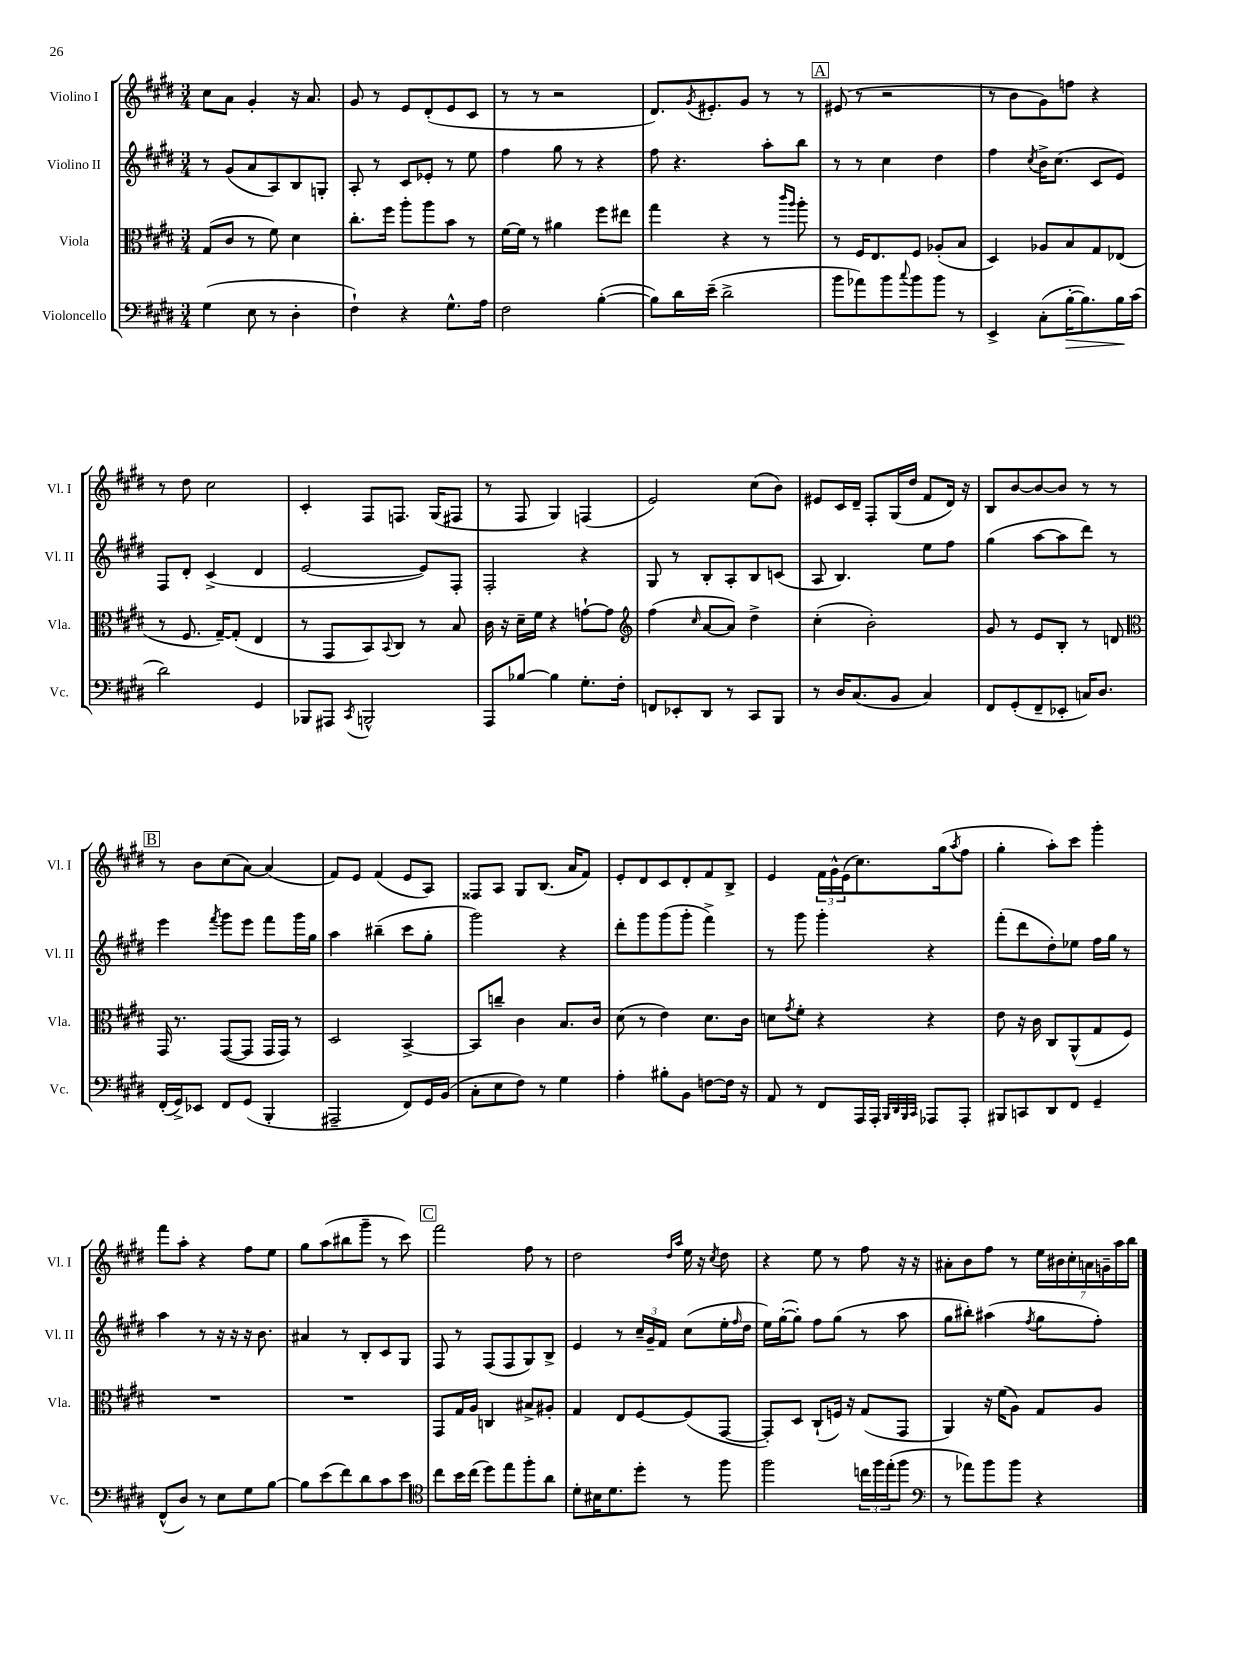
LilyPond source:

<<
\new StaffGroup <<
\new Staff = "s0" \with { instrumentName = "Violino I" shortInstrumentName = "Vl. I" } {
    \clef treble \key e \major \numericTimeSignature \time 3/4
    cis''8 a'8 gis'4-. r16 a'8. |
    gis'8 r8 e'8 dis'8-.( e'8 cis'8 |
    r8 r8 r2 |
    dis'8.) \acciaccatura { gis'8 } eis'8.-. gis'8 r8 r8 |
    \mark \markup { \box "A" } eis'8( r8 r2 |
    r8 b'8 gis'8) f''8 r4 |
    r8 dis''8 cis''2 |
    cis'4-. fis8 f8. gis16( fis8 |
    r8 fis8 gis4) f4( |
    e'2) cis''8( b'8) |
    eis'8 cis'16 dis'16-- fis8-. gis16( dis''16 fis'8 dis'16) r16 |
    b8 b'8~ b'8~ b'8 r8 r8 |
    \mark \markup { \box "B" } r8 b'8 cis''8( a'8~) a'4( |
    fis'8) e'8 fis'4( e'8 a8) |
    fisis8 a8 gis8 b8.( a'16 fis'8) |
    e'8-. dis'8 cis'8 dis'8-. fis'8 b8-> |
    e'4 \tuplet 3/2 { fis'16 gis'16-^ e'16( } cis''8.) gis''16( \acciaccatura { a''8 } fis''8 |
    gis''4-. a''8-.) cis'''8 gis'''4-. |
    fis'''8 a''8-. r4 fis''8 e''8 |
    gis''8 a''8( bis''8 gis'''8-- r8 cis'''8) |
    \mark \markup { \box "C" } fis'''2 fis''8 r8 |
    dis''2 \grace { dis''16 a''16 } e''16 r16 \acciaccatura { cis''8 } dis''8 |
    r4 e''8 r8 fis''8 r16 r16 |
    ais'8-. b'8 fis''8 r8 \tuplet 7/4 { e''16 bis'16 cis''16-. a'16 g'16-- a''16 b''16 } \bar "|." |
}
\new Staff = "s1" \with { instrumentName = "Violino II" shortInstrumentName = "Vl. II" } {
    \clef treble \key e \major \numericTimeSignature \time 3/4
    r8 gis'8( a'8 a8) b8 g8-. |
    a8-. r8 cis'8 ees'8-. r8 e''8 |
    fis''4 gis''8 r8 r4 |
    fis''8 r4. a''8-. b''8 |
    \mark \markup { \box "A" } r8 r8 cis''4 dis''4 |
    fis''4 \acciaccatura { cis''8 } b'16-> cis''8.( cis'8 e'8) |
    fis8 dis'8-. cis'4->( dis'4 |
    e'2~ e'8) fis8-. |
    fis2-. r4 |
    gis8 r8 b8-. a8-. b8 c'8( |
    a8 b4.) e''8 fis''8 |
    gis''4( a''8~ a''8 dis'''8) r8 |
    \mark \markup { \box "B" } e'''4 \acciaccatura { fis'''8 } gis'''8 e'''8 fis'''8 gis'''16 gis''16 |
    a''4 bis''4--( cis'''8 gis''8-. |
    gis'''2) r4 |
    dis'''8-. gis'''8 gis'''8( gis'''8-. fis'''4->) |
    r8 gis'''8 gis'''4-. r4 |
    fis'''8-.( dis'''8 dis''8-.) ees''8 fis''16 gis''16 r8 |
    a''4 r8 r16 r16 r16 b'8. |
    ais'4 r8 b8-. cis'8 gis8 |
    \mark \markup { \box "C" } fis8 r8 fis8( fis8 gis8) b8-> |
    e'4 r8 \tuplet 3/2 { cis''16-- gis'16-- fis'16 } cis''8( e''16-. \grace { fis''16 } dis''16 |
    e''16) gis''16~-.( gis''8-.) fis''8 gis''8( r8 a''8 |
    gis''8 bis''8-.) ais''4( \acciaccatura { fis''8 } gis''8 fis''8-.) \bar "|." |
}
\new Staff = "s2" \with { instrumentName = "Viola" shortInstrumentName = "Vla." } {
    \clef alto \key e \major \numericTimeSignature \time 3/4
    gis8( cis'8 r8 fis'8) dis'4 |
    cis''8.-. fis''16 a''8-. a''8 b'8 r8 |
    fis'16~ fis'16 r8 ais'4 fis''8 eis''8 |
    gis''4 r4 r8 \grace { cis'''16 a''16 } a''8-. |
    \mark \markup { \box "A" } r8 fis16 e8. fis8 aes8-.( b8 |
    dis4) aes8 b8 gis8 ees8( |
    r8 fis8. gis16~--) gis8-.( e4 |
    r8 gis,8 b,8) \appoggiatura { b,8 } cis8 r8 b8 |
    cis'16 r16 dis'16-- fis'16 r4 g'8~-! g'8 |
    \clef treble fis''4( \grace { cis''16 } a'8~ a'8) dis''4-> |
    cis''4-.( b'2-.) |
    gis'8 r8 e'8 b8-. r8 d'8 |
    \mark \markup { \box "B" } \clef alto gis,16 r8. gis,8~( gis,8 gis,16 gis,16) r8 |
    dis2 b,4~-> |
    b,8 c''8-- cis'4 b8. cis'16 |
    dis'8( r8 e'4) dis'8. cis'16 |
    d'8 \acciaccatura { gis'8 } fis'8-. r4 r4 |
    e'8 r16 cis'16 cis8 a,8-^( gis8 fis8) |
    R2. |
    R2. |
    \mark \markup { \box "C" } gis,8 gis16 a16 c4 bis8-> ais8-. |
    gis4 e8 fis8~ fis8( gis,8~ |
    gis,8-.) dis8 cis8-!( f16) r16 gis8( gis,8 |
    a,4) r16 fis'16( a8) gis8 a8 \bar "|." |
}
\new Staff = "s3" \with { instrumentName = "Violoncello" shortInstrumentName = "Vc." } {
    \clef bass \key e \major \numericTimeSignature \time 3/4
    gis4( e8 r8 dis4-. |
    fis4-!) r4 gis8.-^ a16 |
    fis2 b4~-.( |
    b8) dis'16 e'16--( dis'2-> |
    \mark \markup { \box "A" } b'8 aes'8) b'8 \appoggiatura { cis''8 } b'8 b'8 r8 |
    e,4-> cis8-.( b16~-.\> b8.) b16\! cis'16( |
    dis'2) gis,4 |
    bes,,8 ais,,8 \acciaccatura { cis,8 } b,,2-^ |
    a,,8 bes8~ bes4 gis8.-. fis16-. |
    f,8 ees,8-. dis,8 r8 cis,8 b,,8 |
    r8 dis16 cis8.( b,8 cis4) |
    fis,8 gis,8-.( fis,8-- ees,8-. c16) dis8. |
    \mark \markup { \box "B" } fis,16-.( gis,16->) ees,8 fis,8 gis,8( b,,4-. |
    ais,,2-- fis,8) gis,16 b,16( |
    cis8-. e8 fis8) r8 gis4 |
    a4-. bis8-. b,8 f8~ f16 r16 |
    a,8 r8 fis,8 a,,16 a,,16-. \grace { b,,32 dis,32 b,,32 cis,32 } aes,,8 aes,,8-. |
    bis,,8 c,8 dis,8 fis,8 gis,4-- |
    fis,8-^( dis8) r8 e8 gis8 b8~ |
    b8 e'8( fis'8) dis'8 cis'8 e'8 |
    \mark \markup { \box "C" } \clef tenor cis''8 b'16 cis''16( dis''8) e''8 fis''8-. a'8 |
    dis'8-. bis16 dis'8. dis''8-. r8 fis''8 |
    fis''2 \tuplet 3/2 { c''16 fis''16 e''16-.( } fis''8 |
    \clef bass r8 aes'8) b'8 b'8 r4 \bar "|." |
}
>>
>>
\layout { \context { \Score \remove "Bar_number_engraver" } }
